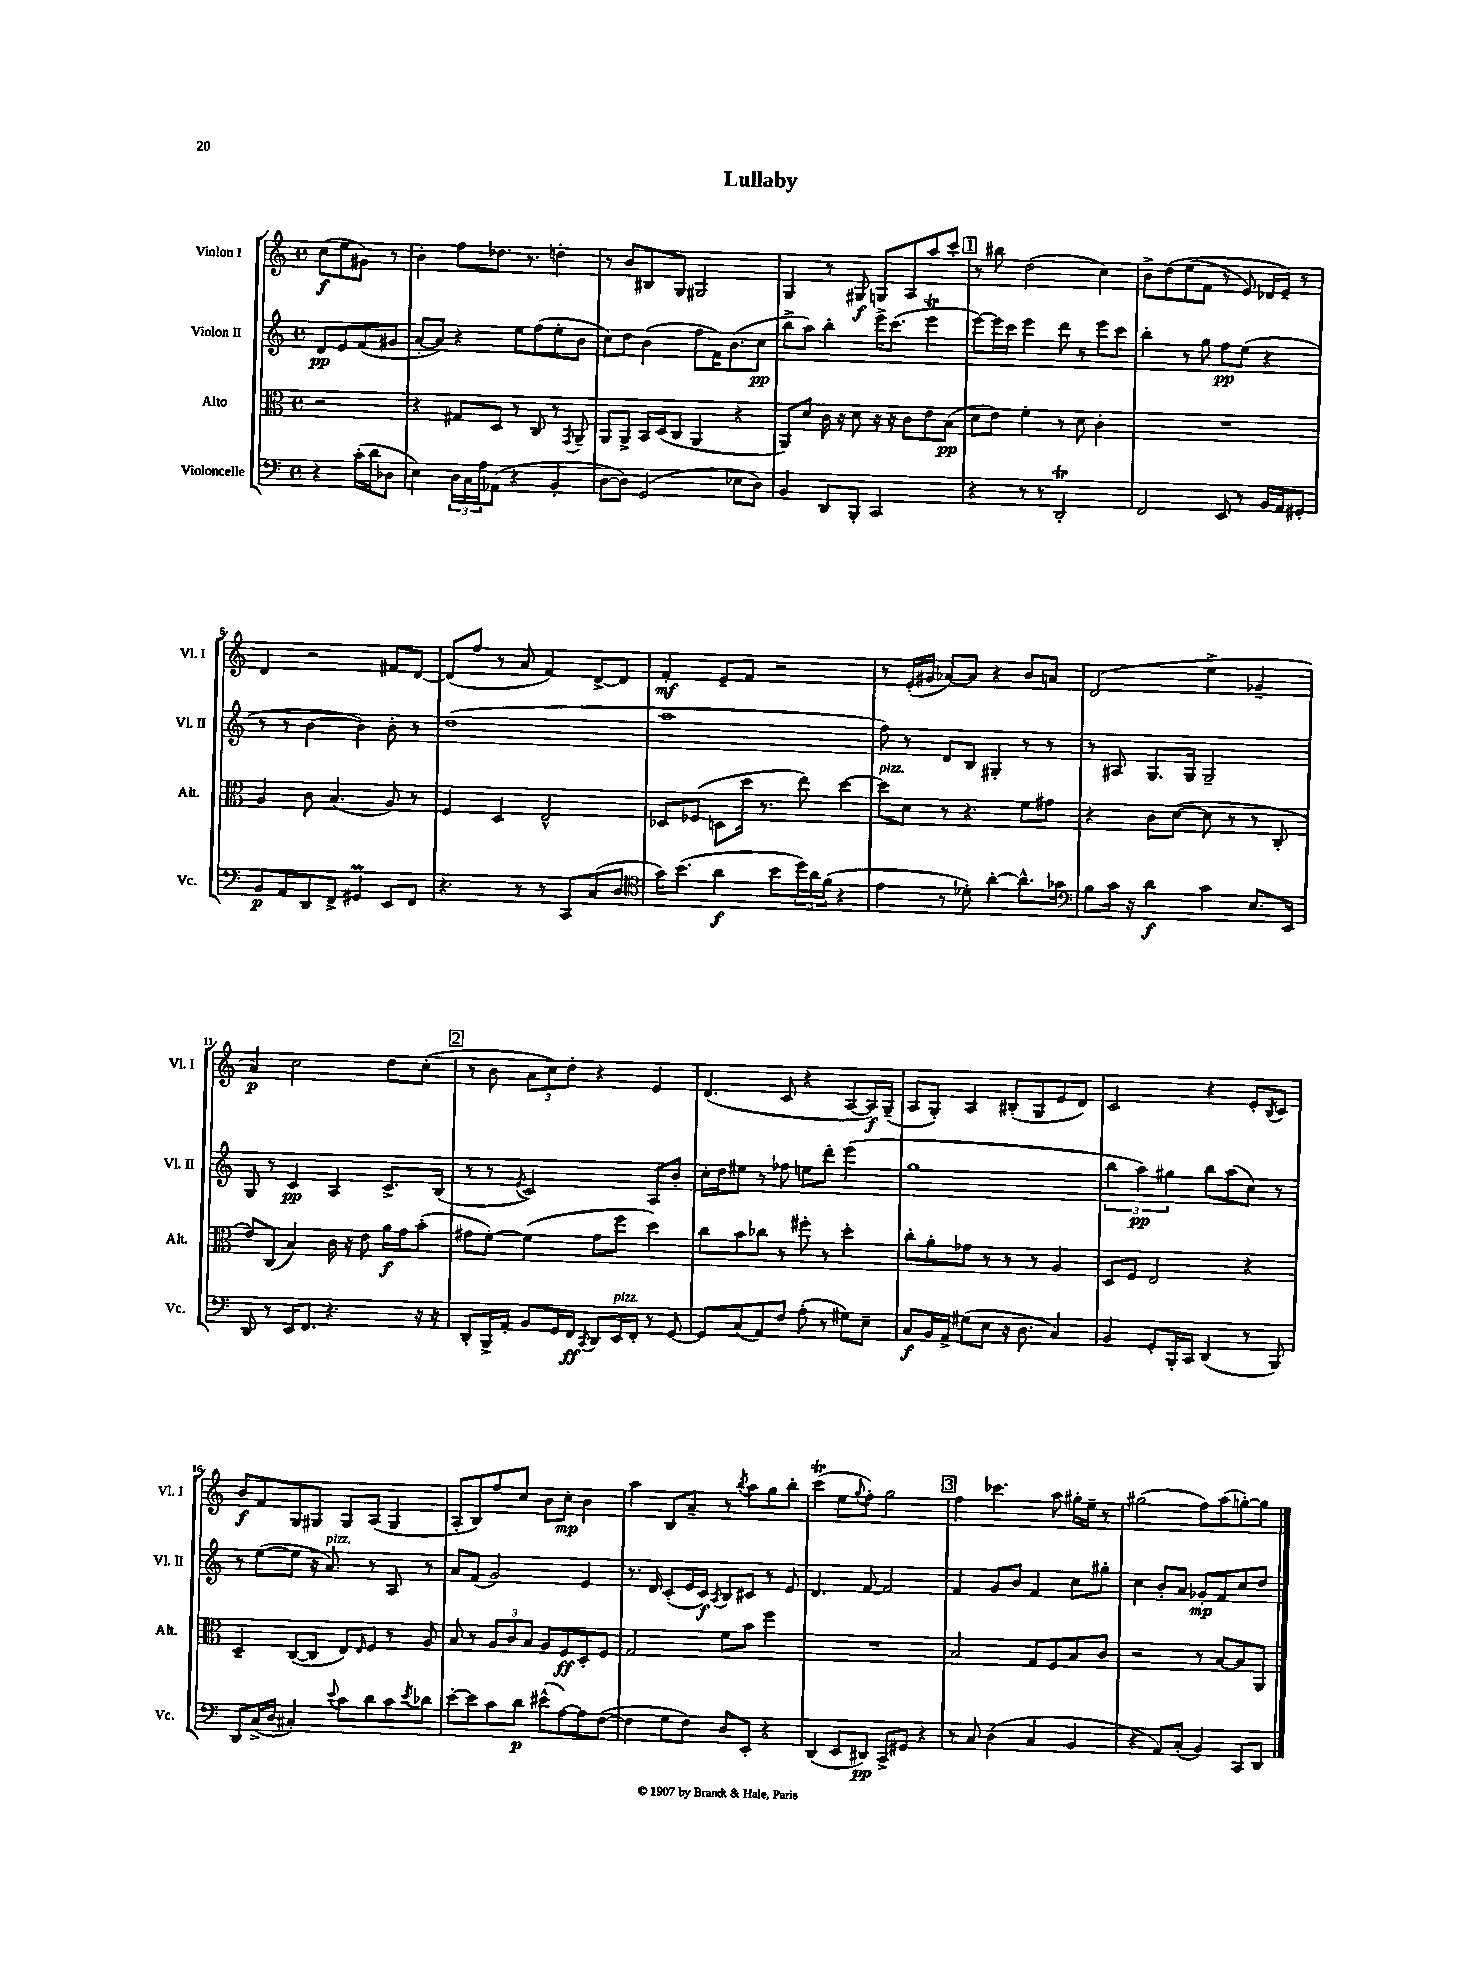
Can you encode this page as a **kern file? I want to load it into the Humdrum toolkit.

**kern	**dynam	**kern	**dynam	**kern	**dynam	**kern	**dynam
*part4	*part4	*part3	*part3	*part2	*part2	*part1	*part1
*staff4	*staff4	*staff3	*staff3	*staff2	*staff2	*staff1	*staff1
*I"Violoncelle	*	*I"Alto	*	*I"Violon II	*	*I"Violon I	*
*I'Vc.	*	*I'Alt.	*	*I'Vl. II	*	*I'Vl. I	*
*clefF4	*	*clefC3	*	*clefG2	*	*clefG2	*
*k[]	*	*k[]	*	*k[]	*	*k[]	*
*M4/4	*	*M4/4	*	*M4/4	*	*M4/4	*
*met(c)	*	*met(c)	*	*met(c)	*	*met(c)	*
=	=	=	=	=	=	=	=
4r	.	2r	.	8d/L	pp	(8cc\L	f
.	.	.	.	8e/	.	8ee\	.
(16c'\LL	.	.	.	(8f/	.	8g#X\J)	.
16d\J	.	.	.	.	.	.	.
8D-X\J	.	.	.	8g#X/J	.	8r	.
=1	=1	=1	=1	=1	=1	=1	=1
4E\)	.	4r	.	[8a'/L	.	4b'\	.
.	.	.	.	8a/J])	.	.	.
24D\LL	.	8G#X/L	.	4r	.	8ff\L	.
24C\	.	.	.	.	.	.	.
24A\J	.	.	.	.	.	.	.
(8AA-X\J	.	8D/J	.	.	.	8.dd-X\J	.
4r	.	8r	.	8ee\L	.	.	.
.	.	.	.	.	.	8.r	.
.	.	8C/	.	(8ff\	.	.	.
4BB'/	.	8r	.	8ee'\	.	4ddn'\	.
.	.	8qGG/	.	.	.	.	.
.	.	8AA~/	.	8b\J	.	.	.
=2	=2	=2	=2	=2	=2	=2	=2
[8D\L	.	8AA/L	.	8cc\L)	.	8r	.
8D\J])	.	8AA^/J	.	8dd\J	.	8b/L	.
(2GG/	.	16BB/LL	.	(4b\	.	8B#X/	.
.	.	(16D/J	.	.	.	.	.
.	.	8C/J	.	.	.	8G/J	.
.	.	4AA/	.	8ff\L	.	2G#X/	.
.	.	.	.	16f\K)	.	.	.
.	.	.	.	(8.b\	.	.	.
8E-X\L	.	4r	.	.	.	.	.
8D\J)	.	.	.	8cc\J	pp	.	.
=3	=3	=3	=3	=3	=3	=3	=3
4BB/	.	8AA/L)	.	8bb^\L	.	4G/	.
.	.	8d/J	.	8aa\J)	.	.	.
8DD/L	.	16c\	.	4bb'\	.	8r	.
.	.	16r	.	.	.	.	.
8BBB'/J	.	8d\	.	.	.	8G#X/	f
2CC/	.	16r	.	16eee^\KL	.	8Gn/L	.
.	.	16r	.	(8.ccc\J	.	.	.
.	.	8c\L	.	.	.	8A/	.
.	.	8e\	.	4eeet\	.	8aa/	.
.	.	(8B\J	pp	.	.	8ccc'/J	.
!!LO:REH:place=s1:t=1
=4	=4	=4	=4	=4	=4	=4	=4
4r	.	8d\L	.	[8eee\L)	.	8r	.
.	.	8e\J)	.	16eee\L]	.	8bb#X\	.
.	.	.	.	16ccc\JJ	.	.	.
8r	.	4f'\	.	4eee\	.	(2dd\	.
8r	.	.	.	.	.	.	.
2DDT'/	.	8r	.	8ddd\	.	.	.
.	.	8d\	.	8r	.	.	.
.	.	4c'\	.	8eee\L	.	4cc\)	.
.	.	.	.	8ccc\J	.	.	.
=5	=5	=5	=5	=5	=5	=5	=5
2FF/	.	1r	.	4bb'\	.	8b^\L	.
.	.	.	.	.	.	(8dd\	.
.	.	.	.	8r	.	(8ee\	.
.	.	.	.	8gg\	.	8f\J	.
8EE/	.	.	.	8ff\L	pp	8r	.
8r	.	.	.	(8ee\J	.	8e/)	.
16BB/LL	.	.	.	4r	.	16d-X/LL	.
16AA/J	.	.	.	.	.	16e~/JJ)	.
8GG#X'/J	.	.	.	.	.	8r	.
!!LO:LB:g=z
=6	=6	=6	=6	=6	=6	=6	=6
8BB/L	p	4A/	.	8r	.	4d/	.
8AA/	.	.	.	8r	.	.	.
8DD/	.	8c\	.	[4b\	.	2r	.
8FF^/J	.	(4.B/	.	.	.	.	.
4GG#Xm/	.	.	.	4b\])	.	.	.
8EE/L	.	8A/)	.	8b'\	.	8f#X/L	.
8FF/J	.	8r	.	8r	.	[8d/J	.
=7	=7	=7	=7	=7	=7	=7	=7
4.r	.	4F/	.	(1dd	.	(8d/L]	.
.	.	.	.	.	.	8ff/J	.
.	.	4D/	.	.	.	8r	.
8r	.	.	.	.	.	8a/	.
8r	.	2E^^/	.	.	.	4f/)	.
8CC/L	.	.	.	.	.	.	.
(8C/	.	.	.	.	.	[8d^/L	.
8D/J	.	.	.	.	.	8d/J]	.
=8	=8	=8	=8	=8	=8	=8	=8
*clefC4	*	*	*	*	*	*	*
16g\KL)	.	8D-X/L	.	1aa	.	4f'/	mf
(8.b\J	.	.	.	.	.	.	.
.	.	(8F-X/J	.	.	.	.	.
4a\	f	8Dn\L	.	.	.	8e~/L	.
.	.	16dd\Jk	.	.	.	8f/J	.
.	.	8.r	.	.	.	.	.
8b\L	.	.	.	.	.	2r	.
24dd\L)	.	8ee\)	.	.	.	.	.
24a\	.	.	.	.	.	.	.
(24f\JJ	.	.	.	.	.	.	.
4r	.	[4dd\	.	.	.	.	.
=9	=9	=9	=9	=9	=9	=9	=9
!	!	!LO:TX:a:i:t=pizz.	!	!	!	!	!
4e\	.	8dd\L]	.	8ff\)	.	8r	.
.	.	8d\J	.	8r	.	(16e'/LL	.
.	.	.	.	.	.	16g#X/JJ	.
8r	.	8r	.	8d/L	.	[8a-X/L)	.
8d-X'\)	.	4.r	.	8B/J	.	8a-/J]	.
[4a'\	.	.	.	4G#X'/	.	4r	.
8.a^^\L]	.	8f\L	.	8r	.	8b/L	.
.	.	8g#X\J	.	8r	.	8an/J	.
16g-X\Jk	.	.	.	.	.	.	.
=10	=10	=10	=10	=10	=10	=10	=10
*clefF4	*	*	*	*	*	*	*
8B\L	.	4r	.	8r	.	(2d/	.
16c\Jk	.	.	.	8A#X/	.	.	.
16r	.	.	.	.	.	.	.
4d\	f	8c\L	.	8.G/L	.	.	.
.	.	([8d\J	.	.	.	.	.
.	.	.	.	16G/Jk	.	.	.
4c\	.	8d\]	.	2G~/	.	4ee^\	.
.	.	8r	.	.	.	.	.
8.E/L	.	8r	.	.	.	4g-X~/	.
.	.	8C'/	.	.	.	.	.
16EE/Jk	.	.	.	.	.	.	.
!!LO:LB:g=z
=11	=11	=11	=11	=11	=11	=11	=11
8DD/	.	8e/L)	.	8G/	.	4a/)	p
8r	.	(8C/J	.	8r	.	.	.
16EE/KL	.	4B/)	.	4c/	pp	2cc\	.
8.FF/J	.	.	.	.	.	.	.
4.r	.	16c\	.	4A/	.	.	.
.	.	16r	.	.	.	.	.
.	.	8e\	.	.	.	.	.
.	.	16a\LL	f	8.c^/L	.	8dd\L	.
.	.	16g\J	.	.	.	.	.
16r	.	(8b'\J	.	.	.	(8cc'\J	.
16r	.	.	.	(16B/Jk	.	.	.
!!LO:REH:place=s1:t=2
=12	=12	=12	=12	=12	=12	=12	=12
8DD'/L	.	8g#X\L	.	8r	.	8r	.
16BBB^/L	.	[8f'\J)	.	8r	.	8b\	.
16AA'/JJ	.	.	.	.	.	.	.
.	.	.	.	8qe/	.	.	.
8BB/L	.	(4f\]	.	2c/)	.	12a\L	.
.	.	.	.	.	.	12cc\)	.
16GG/L	.	.	.	.	.	.	.
.	.	.	.	.	.	12dd'\J	.
16FF/JJ	ff	.	.	.	.	.	.
8qCC/	.	.	.	.	.	.	.
8DD/L	.	8g#\L	.	.	.	4r	.
!LO:TX:a:i:t=pizz.	!	!	!	!	!	!	!
16EE/L	.	8ff\J	.	.	.	.	.
16FF'/JJ	.	.	.	.	.	.	.
8r	.	4dd\)	.	8A/L	.	4e/	.
[8GG/	.	.	.	8b'/J	.	.	.
=13	=13	=13	=13	=13	=13	=13	=13
8GG/L]	.	8cc\L	.	16cc'\LL	.	(4.d/	.
.	.	.	.	16dd\J	.	.	.
(8C/	.	8b\	.	8ee#X\J	.	.	.
8AA/)	.	8cc-X\J	.	8r	.	.	.
8F/J	.	8r	.	8ff-X\	.	8c/	.
(8A'\	.	8ff#X'\	.	8een\L	.	4r	.
8r	.	8r	.	8ddd'\J	.	.	.
8G#X\L)	.	4dd'\	.	(4eee\	.	[8A/L	.
8E~\J	.	.	.	.	.	16A/L])	f
.	.	.	.	.	.	(16G~/JJ	.
=14	=14	=14	=14	=14	=14	=14	=14
8C/L	f	8cc'\L	.	1gg	.	8A/L	.
16BB/L	.	8a'\	.	.	.	8G'/J)	.
16AA^/JJ	.	.	.	.	.	.	.
(8G#X\L	.	8g-X\J	.	.	.	4A/	.
8E\J	.	8r	.	.	.	.	.
16r	.	8r	.	.	.	(8B#X'/L	.
8.D\	.	.	.	.	.	.	.
.	.	8r	.	.	.	8G/	.
4C/)	.	4A/	.	.	.	8e/	.
.	.	.	.	.	.	8d/J)	.
=15	=15	=15	=15	=15	=15	=15	=15
4BB/	.	8D/L	.	6bb\	.	2c/	.
.	.	8F/J	.	.	.	.	.
.	.	.	.	6aa\)	pp	.	.
8GG'/L	.	2E/	.	.	.	.	.
.	.	.	.	6gg#X\	.	.	.
16BBB'/L	.	.	.	.	.	.	.
16CC/JJ	.	.	.	.	.	.	.
(4DD/	.	.	.	8bb\L	.	4r	.
.	.	.	.	(8aa\	.	.	.
8r	.	4r	.	8cc\J)	.	8e'/L	.
.	.	.	.	.	.	8qB/	.
8BBB/)	.	.	.	8r	.	8c/J	.
!!LO:LB:g=z
=16	=16	=16	=16	=16	=16	=16	=16
8DD/L	.	4D~/	.	8r	.	8b/L	f
(16C^/L	.	.	.	([8ee\L	.	8f/	.
16D/JJ	.	.	.	.	.	.	.
4C#X'/)	.	([8C/L	.	8ee\J]	.	8G/	.
.	.	8C/J]	.	16r	.	8G#X/J	.
!	!	!	!	!LO:TX:a:i:t=pizz.	!	!	!
.	.	.	.	8.a/)	.	.	.
8qqe/	.	.	.	.	.	.	.
8c\L	.	8E/L)	.	.	.	8G#/L	.
.	.	16qqE/	.	.	.	.	.
8d\	.	8F/J	.	8r	.	(8A/J	.
8c\	.	8r	.	8A/	.	4G#/	.
8qe/	.	.	.	.	.	.	.
8d-X\J	.	8A/	.	8r	.	.	.
=17	=17	=17	=17	=17	=17	=17	=17
[8e'\L	.	8B/	.	8a/L	.	8A'/L	.
8e\]	.	8r	.	(8f/J	.	8B/)	.
8c\	.	12A/L	.	2g/)	.	8ff/	.
.	.	12c/	.	.	.	.	.
8d\J	p	.	.	.	.	8cc/J	.
.	.	12B/J	.	.	.	.	.
(8e#X^^\L	.	8A/L	.	.	.	8b\L	.
[8A\)	.	8F/	ff	.	.	8cc'\J	mp
8A\]	.	8D'/	.	4e/	.	4b\	.
([8F\J	.	8F/J	.	.	.	.	.
=18	=18	=18	=18	=18	=18	=18	=18
4F\]	.	2G/	.	8.r	.	4aa\	.
.	.	.	.	16d/	.	.	.
8G\L	.	.	.	(8c'/L	.	8B/L	.
8F\J)	.	.	.	16e/L	.	8a~/J	.
.	.	.	.	16c/JJ)	f	.	.
.	.	.	.	8qA/	.	.	.
8D/L	.	8f\L	.	8B/L	.	8r	.
.	.	.	.	.	.	8qbb/	.
8EE'/J	.	8b\J	.	8c#X/J	.	8aa\L	.
4r	.	4ff\	.	8r	.	8gg\	.
.	.	.	.	8e/	.	8bb'\J	.
=19	=19	=19	=19	=19	=19	=19	=19
(4DD/	.	1r	.	4.d/	.	(4cccT\	.
8EE/L	.	.	.	.	.	8ee\L	.
.	.	.	.	.	.	8qqgg/	.
8DD#X/J)	pp	.	.	[8f/	.	8ff'\J)	.
8CC^/L	.	.	.	2f/]	.	2gg\	.
8GG#X/J	.	.	.	.	.	.	.
4r	.	.	.	.	.	.	.
!!LO:REH:place=s1:t=3
=20	=20	=20	=20	=20	=20	=20	=20
8r	.	2B/	.	4f/	.	4ff\	.
8C/	.	.	.	.	.	.	.
(4D\	.	.	.	8g/L	.	4.ccc-X\	.
.	.	.	.	8b/J	.	.	.
4C/	.	8G/L	.	4f/	.	.	.
.	.	8F/	.	.	.	8aa\	.
4BB/	.	8B/	.	8cc\L	.	16gg#X'\LL	.
.	.	.	.	.	.	16ee~\JJ	.
.	.	8c/J	.	8gg#X'\J	.	8r	.
=21	=21	=21	=21	=21	=21	=21	=21
4r	.	2r	.	4cc\	.	(2gg#X\	.
8AA/L)	.	.	.	8b'/L	.	.	.
(8C'/J	.	.	.	8a/J	.	.	.
4BB/)	.	8r	.	8g-X'/L	mp	8ff\L)	.
.	.	[8B/L	.	8f/	.	(8aa\	.
8CC/L	.	8B/]	.	8cc/	.	[8ggn'\)	.
8DD/J	.	8AA/J	.	8dd/J	.	8gg\J]	.
==	==	==	==	==	==	==	==
*-	*-	*-	*-	*-	*-	*-	*-
